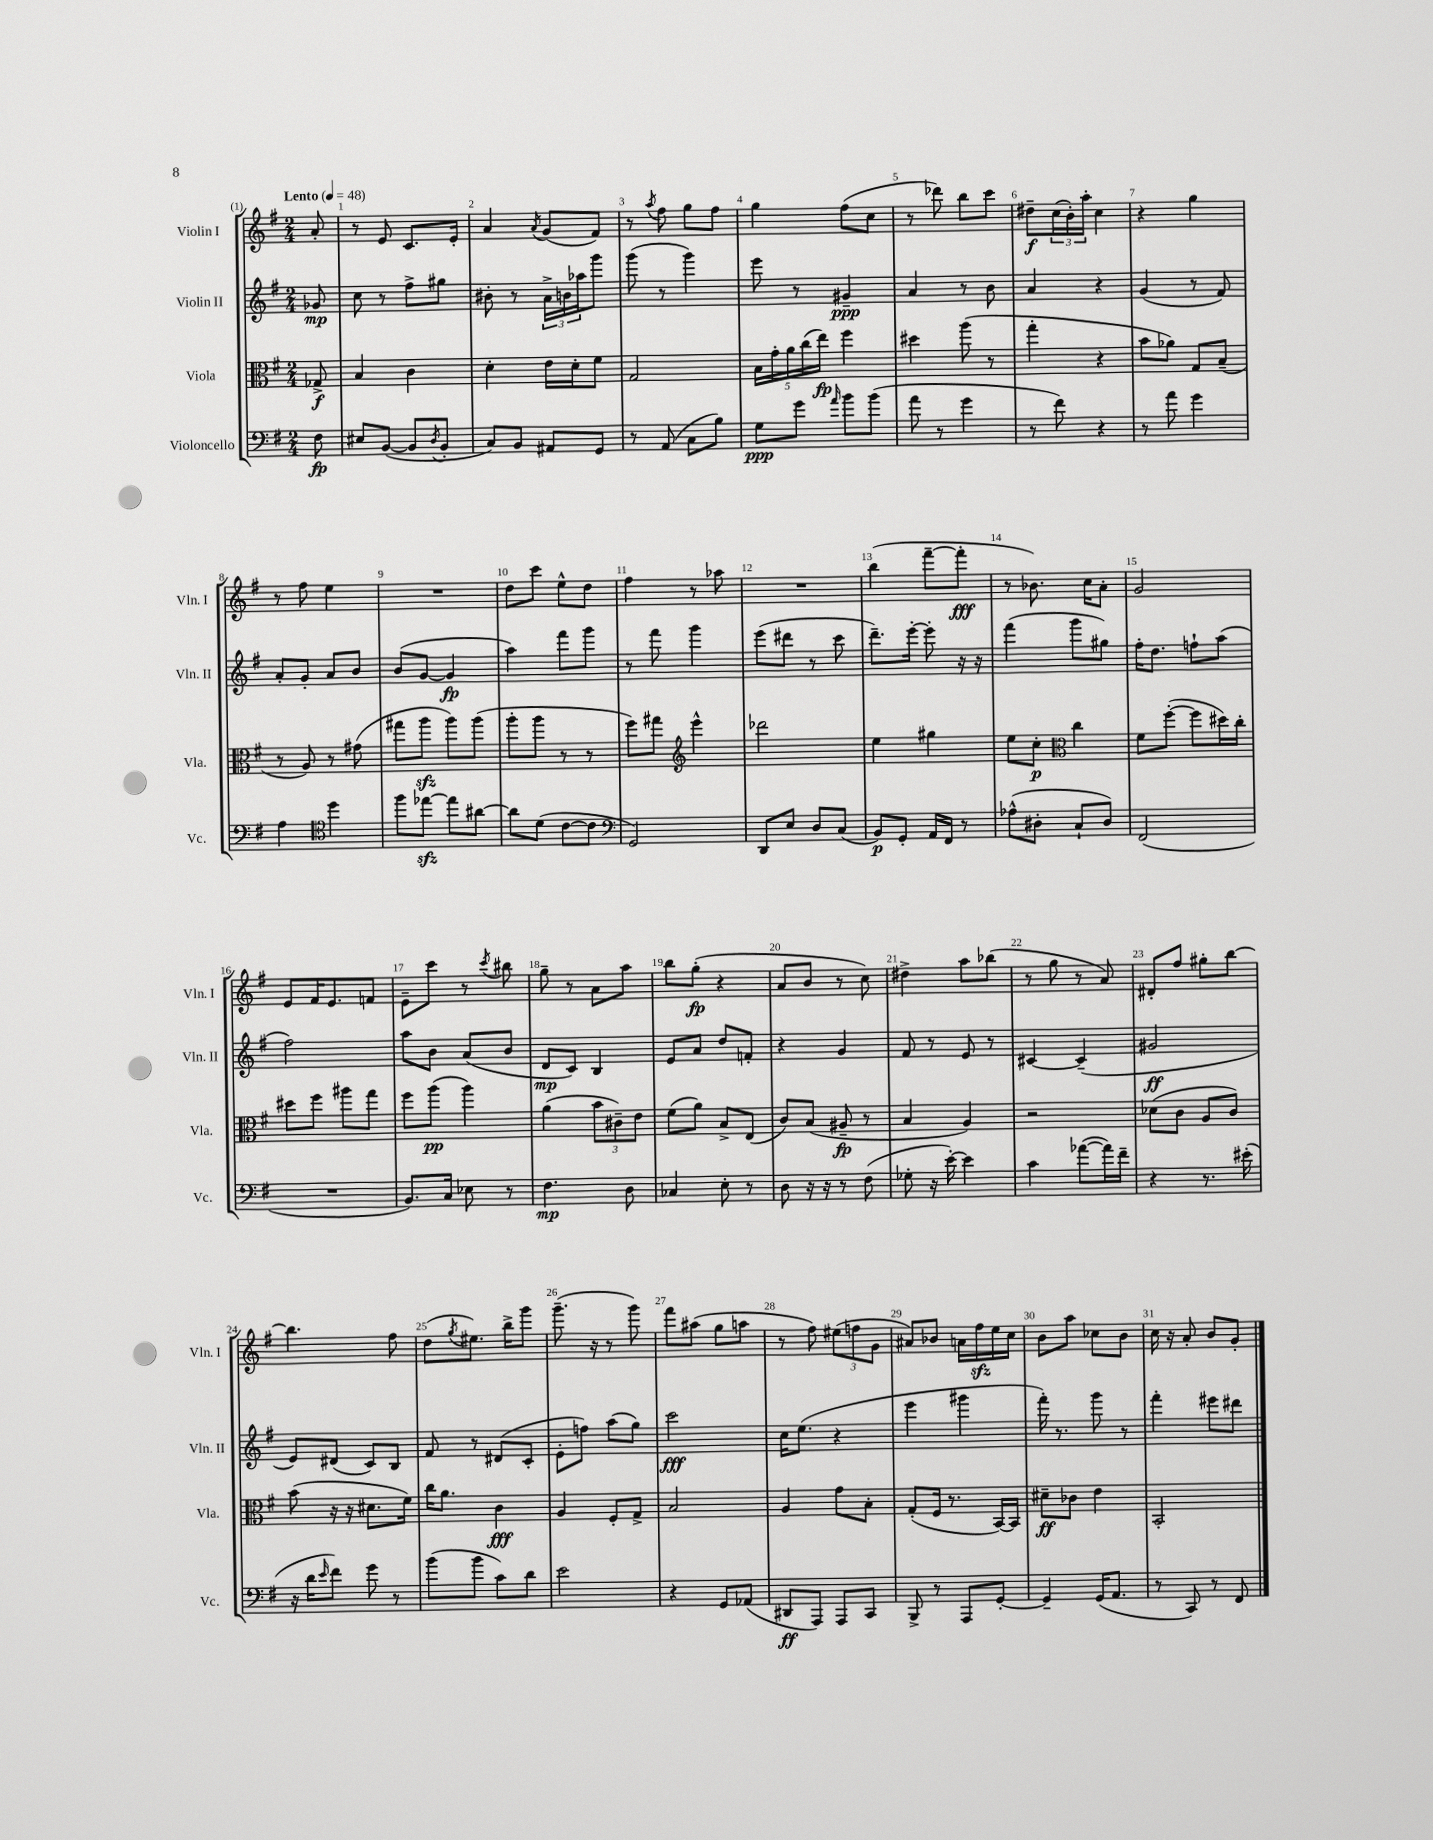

**kern	**dynam	**kern	**dynam	**kern	**dynam	**kern	**dynam
*part4	*part4	*part3	*part3	*part2	*part2	*part1	*part1
*staff4	*staff4	*staff3	*staff3	*staff2	*staff2	*staff1	*staff1
*I"Violoncello	*	*I"Viola	*	*I"Violin II	*	*I"Violin I	*
*I'Vc.	*	*I'Vla.	*	*I'Vln. II	*	*I'Vln. I	*
*clefF4	*	*clefC3	*	*clefG2	*	*clefG2	*
*k[f#]	*	*k[f#]	*	*k[f#]	*	*k[f#]	*
*M2/4	*	*M2/4	*	*M2/4	*	*M2/4	*
*MM48	*	*MM48	*	*MM48	*	*MM48	*
=	=	=	=	=	=	=	=
!	!	!	!	!	!	!LO:TX:a:B:t=Lento	!
8F#\	fp	8G-X^/	f	8g-X/	mp	8a'/	.
=1	=1	=1	=1	=1	=1	=1	=1
8E#X/L	.	4B/	.	8cc\	.	8r	.
([8BB/J	.	.	.	8r	.	8e/	.
8BB/L]	.	4c\	.	8ff#^\L	.	8.c/L	.
8qD/	.	.	.	.	.	.	.
8BB'/J	.	.	.	8gg#X\J	.	.	.
.	.	.	.	.	.	16e'/Jk	.
=2	=2	=2	=2	=2	=2	=2	=2
8C/L)	.	4d'\	.	8b#X'\	.	4a/	.
8BB/J	.	.	.	8r	.	.	.
.	.	.	.	.	.	8qa/	.
8AA#X/L	.	16e\LL	.	24a^\LL	.	(8g/L	.
.	.	.	.	24bn\	.	.	.
.	.	16d'\J	.	.	.	.	.
.	.	.	.	24aa-X\J	.	.	.
8GG/J	.	8f#\J	.	8ggg\J	.	8f#/J)	.
=3	=3	=3	=3	=3	=3	=3	=3
8r	.	2G/	.	(8ggg\	.	8r	.
.	.	.	.	.	.	8qaa/	.
(8AA/	.	.	.	8r	.	8ff#\	.
8C\L	.	.	.	4ggg\)	.	8gg\L	.
8B\J)	.	.	.	.	.	8ff#\J	.
=4	=4	=4	=4	=4	=4	=4	=4
8G\L	ppp	20B\LL	.	8eee\	.	4gg\	.
.	.	20g'\	.	.	.	.	.
.	.	20a\	.	.	.	.	.
8g\J	.	.	.	8r	.	.	.
.	.	(20cc\	.	.	.	.	.
.	.	20ee\JJ)	fp	.	.	.	.
16qqa/	.	.	.	.	.	.	.
8b\L	.	4ff#\	.	4g#X~/	ppp	(8ff#\L	.
(8b\J	.	.	.	.	.	8cc\J	.
=5	=5	=5	=5	=5	=5	=5	=5
8a\	.	4dd#X\	.	4a/	.	8r	.
8r	.	.	.	.	.	8ddd-X\)	.
4g\	.	(8aa\	.	8r	.	8bb\L	.
.	.	8r	.	8b\	.	8ccc\J	.
=6	=6	=6	=6	=6	=6	=6	=6
8r	.	4gg'\	.	4a/	.	8dd#X~\L	f
8f#\)	.	.	.	.	.	(24cc\L	.
.	.	.	.	.	.	24b'\)	.
.	.	.	.	.	.	24aa'\JJ	.
4r	.	4r	.	4r	.	4cc\	.
=7	=7	=7	=7	=7	=7	=7	=7
8r	.	8b\L	.	(4g/	.	4r	.
8a\	.	8a-X\J)	.	.	.	.	.
4g\	.	8G/L	.	8r	.	4gg\	.
.	.	(8B~/J	.	8f#/)	.	.	.
!!LO:LB:g=z
=8	=8	=8	=8	=8	=8	=8	=8
4A\	.	8r	.	8a'/L	.	8r	.
.	.	8A/)	.	8g'/J	.	8ff#\	.
*clefC4	*	*	*	*	*	*	*
4dd\	.	8r	.	8a/L	.	4ee\	.
.	.	(8g#X\	.	8b/J	.	.	.
=9	=9	=9	=9	=9	=9	=9	=9
8ff#\L	.	8gg#X\L	.	(8b/L	.	2r	.
[8ee-Xzz\J	.	8aazz\J	.	[8g/J	.	.	.
8ee-\L]	.	8aa\L)	.	4g/]	fp	.	.
[8a#X\J	.	(8aa\J	.	.	.	.	.
=10	=10	=10	=10	=10	=10	=10	=10
8a#\L]	.	8aa'\L	.	4aa\)	.	8dd\L	.
(8d\J	.	8aa\J	.	.	.	8ccc\J	.
[8c\L	.	8r	.	8fff#\L	.	8ee^^\L	.
8c\J]	.	8r	.	8ggg\J	.	8dd\J	.
=11	=11	=11	=11	=11	=11	=11	=11
*clefF4	*	*	*	*	*	*	*
2GG/)	.	8ff#\L)	.	8r	.	4ff#\	.
.	.	8gg#X\J	.	8fff#\	.	.	.
*	*	*clefG2	*	*	*	*	*
.	.	4eee^^\	.	4ggg\	.	8r	.
.	.	.	.	.	.	8aa-X\	.
=12	=12	=12	=12	=12	=12	=12	=12
8DD/L	.	2ddd-X\	.	(8eee\L	.	2r	.
8E/J	.	.	.	8ddd#X\J	.	.	.
8D/L	.	.	.	8r	.	.	.
(8C/J	.	.	.	8ccc\	.	.	.
=13	=13	=13	=13	=13	=13	=13	=13
8BB/L)	p	4ee\	.	8.ddd~\L)	.	(4bb\	.
8GG'/J	.	.	.	.	.	.	.
.	.	.	.	[16eee'\Jk	.	.	.
16AA/LL	.	4gg#X\	.	8eee'\]	.	[8fff#~\L	.
16FF#/JJ	.	.	.	.	.	.	.
8r	.	.	.	16r	.	8fff#'\J]	fff
.	.	.	.	16r	.	.	.
=14	=14	=14	=14	=14	=14	=14	=14
(8A-X^^\L	.	8ee\L	.	(4fff#\	.	8r	.
8D#X'\J	.	8cc'\J	p	.	.	8.b-X\)	.
*	*	*clefC3	*	*	*	*	*
8C`/L	.	4cc\	.	8ggg\L	.	.	.
.	.	.	.	.	.	16cc\KL	.
8D#/J)	.	.	.	8gg#X\J)	.	8a'\J	.
=15	=15	=15	=15	=15	=15	=15	=15
(2FF#/	.	8f#\L	.	16ff#'\KL	.	2g/	.
.	.	.	.	8.dd\J	.	.	.
.	.	([8ff#'\J	.	.	.	.	.
.	.	8ff#\L]	.	8ffn`\L	.	.	.
.	.	16dd#X\L)	.	(8aa\J	.	.	.
.	.	16cc'\JJ	.	.	.	.	.
!!LO:LB:g=z
=16	=16	=16	=16	=16	=16	=16	=16
2r	.	8dd#X\L	.	2ff#\)	.	8e/L	.
.	.	8ff#\J	.	.	.	16f#/K	.
.	.	.	.	.	.	8.e/	.
.	.	8aa#X\L	.	.	.	.	.
.	.	8gg\J	.	.	.	8fn/J	.
=17	=17	=17	=17	=17	=17	=17	=17
8.BB/L)	.	8ff#\L	.	8aa\L	.	8e~\L	.
.	.	(8aa\J	pp	8b\J	.	8ccc\J	.
16C/Jk	.	.	.	.	.	.	.
8E-X\	.	4aa\)	.	(8a/L	.	8r	.
.	.	.	.	.	.	8qccc/	.
8r	.	.	.	8b/J	.	8bb#X\	.
=18	=18	=18	=18	=18	=18	=18	=18
4.F#\	mp	(4a\	.	8d/L	mp	8gg~\	.
.	.	.	.	8c/J)	.	8r	.
.	.	12b\L	.	4B/	.	8a\L	.
.	.	12c#X~\)	.	.	.	.	.
8D\	.	.	.	.	.	8aa\J	.
.	.	12e\J	.	.	.	.	.
=19	=19	=19	=19	=19	=19	=19	=19
4C-X/	.	(8f#\L	.	8e/L	.	8bb\L	.
.	.	8a\J)	.	8a/J	.	(8gg'\J	fp
8E'\	.	8B^/L	.	8dd/L	.	4r	.
8r	.	(8E/J	.	8fn'/J	.	.	.
=20	=20	=20	=20	=20	=20	=20	=20
8D\	.	8c/L)	.	4r	.	8a/L	.
16r	.	(8B/J	.	.	.	8b/J	.
16r	.	.	.	.	.	.	.
8r	.	8A#X~/	fp	4g/	.	8r	.
(8F#\	.	8r	.	.	.	8cc\)	.
=21	=21	=21	=21	=21	=21	=21	=21
8G-X'\	.	4B/	.	8f#/	.	4dd#X^\	.
16r	.	.	.	8r	.	.	.
[16e'\)	.	.	.	.	.	.	.
4e\]	.	4A/)	.	8e/	.	8aa\L	.
.	.	.	.	8r	.	(8bb-X\J	.
=22	=22	=22	=22	=22	=22	=22	=22
4c\	.	2r	.	[4c#X/	.	8r	.
.	.	.	.	.	.	8gg\	.
([8a-X\L	.	.	.	(4c#~/]	.	8r	.
16a-\L])	.	.	.	.	.	8a/)	.
16f#~\JJ	.	.	.	.	.	.	.
=23	=23	=23	=23	=23	=23	=23	=23
4r	.	(8d-X\L	.	2g#X/	ff	8d#X'/L	.
.	.	8c\J	.	.	.	8ff#/J	.
8.r	.	8A/L	.	.	.	8gg#X'\L	.
.	.	8c/J)	.	.	.	[8bb\J	.
(16e#X'\	.	.	.	.	.	.	.
!!LO:LB:g=z
=24	=24	=24	=24	=24	=24	=24	=24
16r	.	(8b\	.	8e/L)	.	4.bb\]	.
16d\KL	.	.	.	.	.	.	.
16qqe/	.	.	.	.	.	.	.
8f#\J)	.	16r	.	(8d#X/J	.	.	.
.	.	16r	.	.	.	.	.
8g\	.	8.d#X\L	.	8c/L)	.	.	.
8r	.	.	.	8B/J	.	8ff#\	.
.	.	16f#\Jk)	.	.	.	.	.
=25	=25	=25	=25	=25	=25	=25	=25
(8b\L	.	16cc\KL	.	8f#/	.	(8dd\L	.
.	.	8.a\J	.	.	.	.	.
.	.	.	.	.	.	8qgg/	.
8b\J	.	.	.	8r	.	8.ee#X\J)	.
8c\L)	.	4c\	fff	(8d#X/L	.	.	.
.	.	.	.	.	.	16bb^\KL	.
8d\J	.	.	.	8c'/J	.	8ggg\J	.
=26	=26	=26	=26	=26	=26	=26	=26
2e\	.	4A/	.	8e'\L	.	(8.ggg~\	.
.	.	.	.	8ffn\J)	.	.	.
.	.	.	.	.	.	16r	.
.	.	8F#'/L	.	(8aa\L	.	8r	.
.	.	8G^/J	.	8gg\J)	.	8ggg\)	.
=27	=27	=27	=27	=27	=27	=27	=27
4r	.	2B/	.	2ccc\	fff	8fff#\L	.
.	.	.	.	.	.	(8aa#X\J	.
8GG/L	.	.	.	.	.	8gg\L	.
(8AA-X/J	.	.	.	.	.	8aan\J	.
=28	=28	=28	=28	=28	=28	=28	=28
8DD#X/L	ff	4A/	.	16cc\KL	.	8r	.
.	.	.	.	(8.ee\J	.	.	.
8AAA/J)	.	.	.	.	.	8ff#\)	.
8AAA/L	.	8g\L	.	4r	.	(12ee#X\L	.
.	.	.	.	.	.	12ffn\	.
8CC/J	.	8B'\J	.	.	.	.	.
.	.	.	.	.	.	12g\J	.
=29	=29	=29	=29	=29	=29	=29	=29
8BBB^/	.	(8G'/L	.	4eee\	.	8a#X/L)	.
8r	.	16F#/Jk	.	.	.	8b-X/J	.
.	.	8.r	.	.	.	.	.
8AAA/L	.	.	.	4ggg#X\	.	16an\LL	.
.	.	.	.	.	.	16ff#zz\	.
[8GG'/J	.	[16BB/LL)	.	.	.	16ee\	.
.	.	16BB/JJ]	.	.	.	16cc\JJ	.
=30	=30	=30	=30	=30	=30	=30	=30
4GG~/]	.	8d#X~\L	ff	16fff#'\)	.	8b\L	.
.	.	.	.	8.r	.	.	.
.	.	8c-X\J	.	.	.	8aa\J	.
(16GG/KL	.	4e\	.	8ggg\	.	8cc-X\L	.
8.AA/J	.	.	.	.	.	.	.
.	.	.	.	8r	.	8b\J	.
=31	=31	=31	=31	=31	=31	=31	=31
8r	.	2BB'/	.	4fff#'\	.	16cc\	.
.	.	.	.	.	.	16r	.
8CC/)	.	.	.	.	.	8a'/	.
8r	.	.	.	8eee#X\L	.	8b/L	.
8FF#/	.	.	.	8ddd#X\J	.	8g'/J	.
==	==	==	==	==	==	==	==
*-	*-	*-	*-	*-	*-	*-	*-
